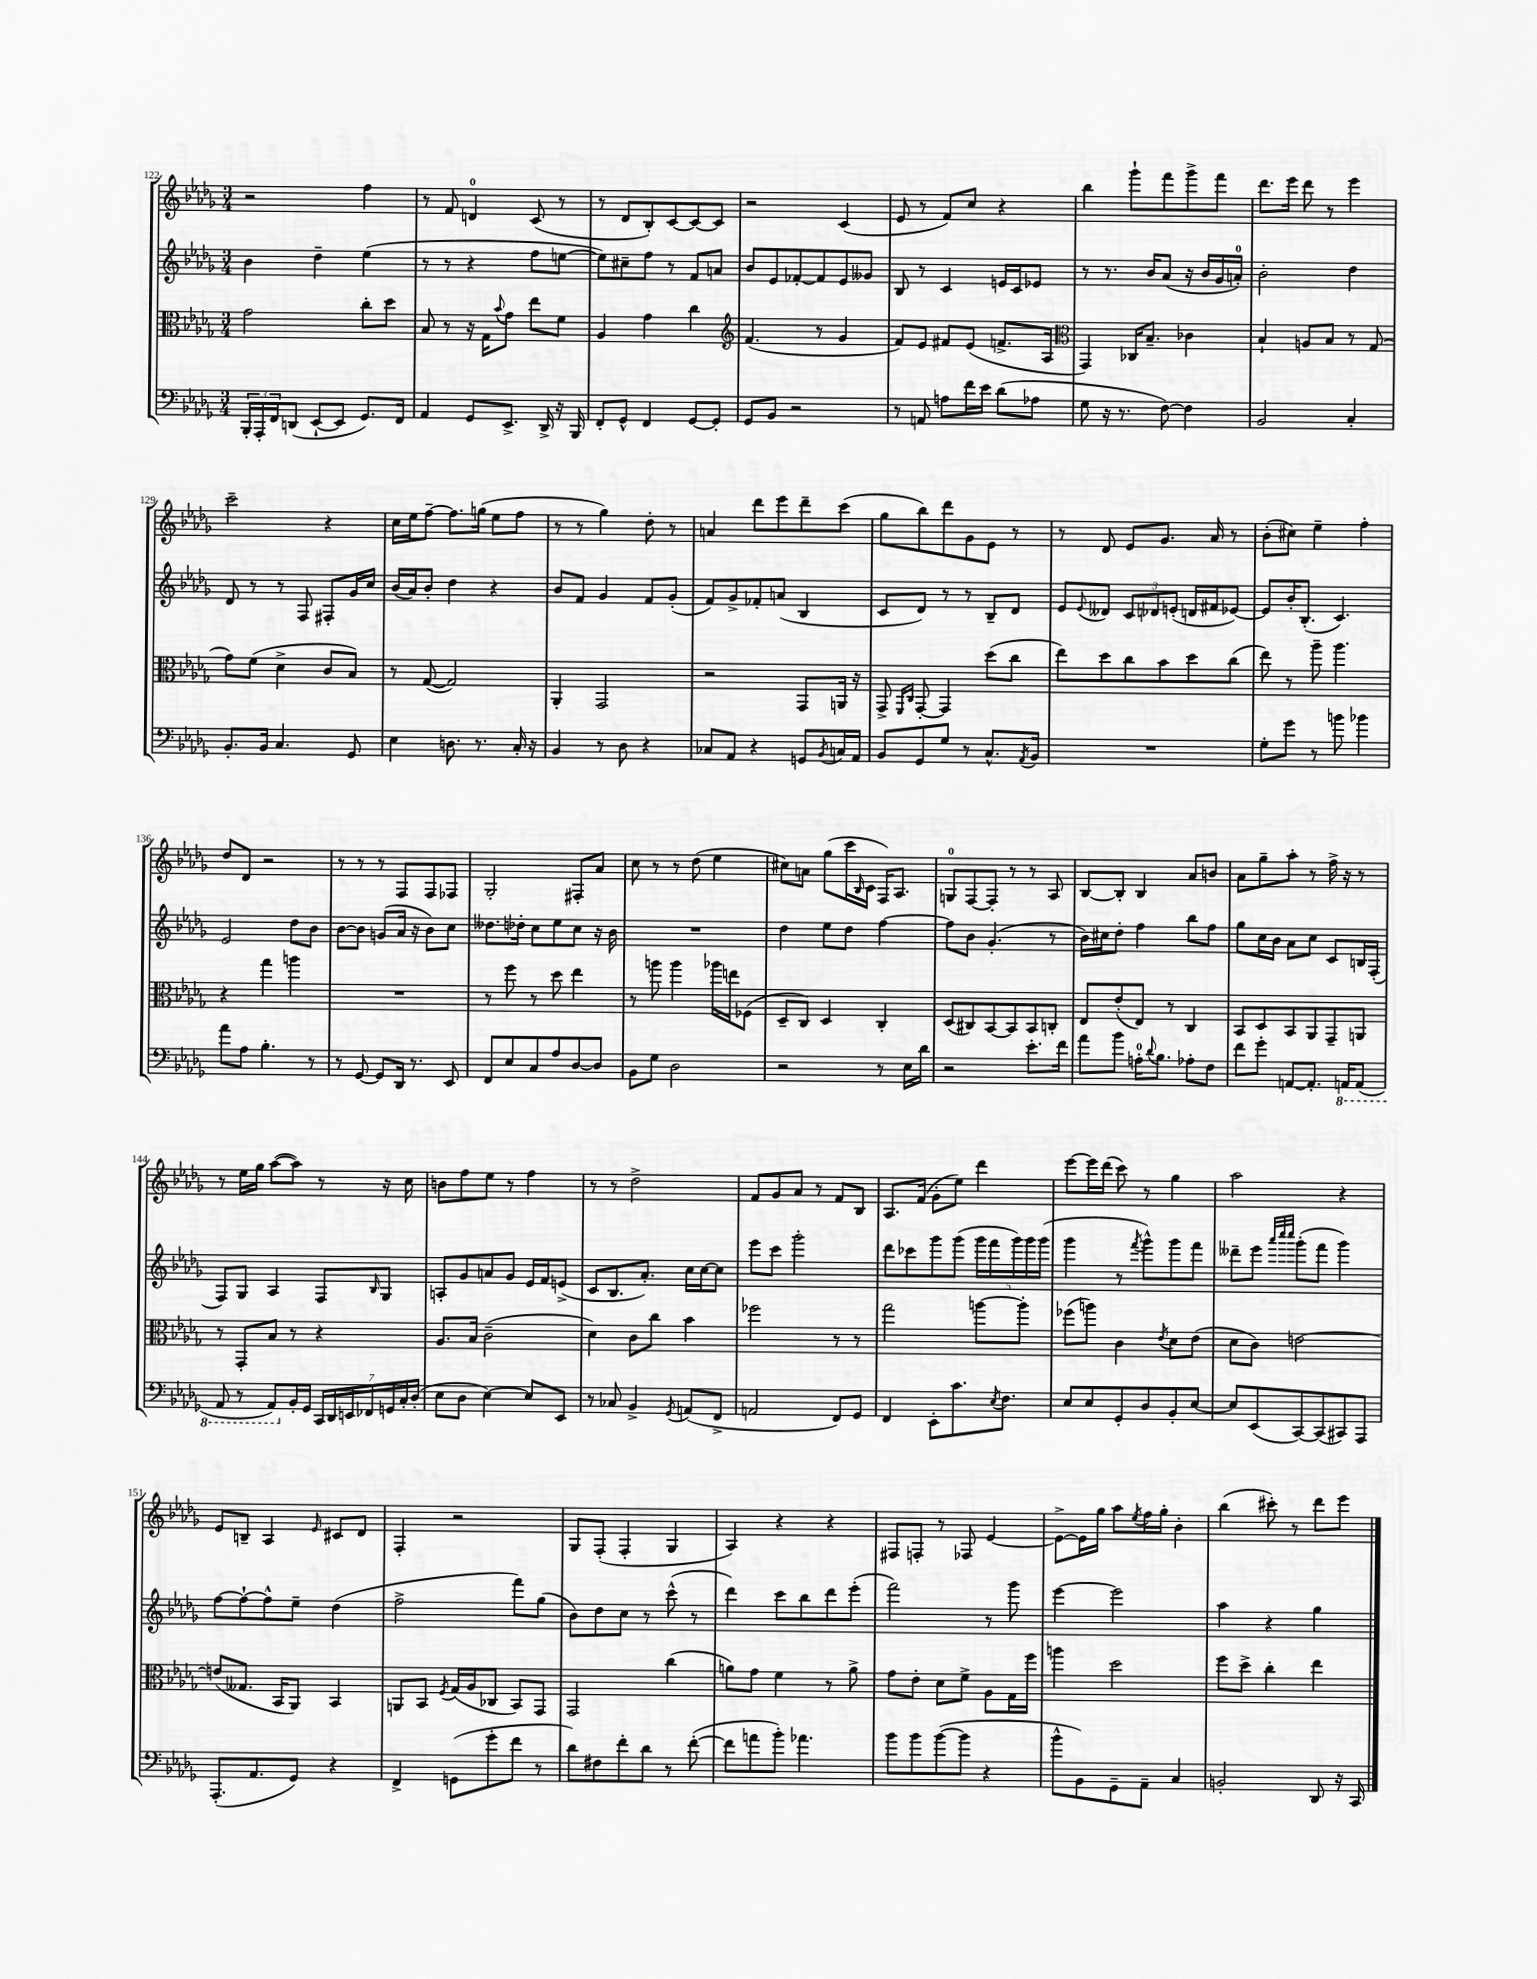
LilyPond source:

<<
\new StaffGroup <<
\new Staff = "s0" {
    \clef treble \key des \major \numericTimeSignature \time 3/4
    r2 f''4 |
    r8 f'8 d'4-0 c'8( r8 |
    r8 des'8 bes8-.) c'8~ c'8~ c'8 |
    r2 c'4( |
    ees'8 r8 f'8) c''8 r4 |
    bes''4 ges'''8-! f'''8 ges'''8-> f'''8 |
    des'''8. ees'''16 des'''8 r8 ees'''4 |
    c'''2-- r4 |
    c''16 ees''16 f''8~-- f''8. g''16( ees''8 f''8 |
    r8 r8 ges''4) des''8-. r8 |
    a'4 des'''8 ees'''8 des'''8-- c'''8( |
    ges''8 bes''8) des'''8 ges'8 ees'8 r8 |
    r8 des'8 ees'8 ges'8. aes'16 r8 |
    bes'8-.( cis''8) ees''4-- f''4-. |
    des''8 des'8 r2 |
    r8 r8 r8 f8 f8 fes8 |
    ges2-. fis8-. aes'8 |
    c''8 r8 r8 des''8( ees''4 |
    cis''8) a'8 ges''8( c'''16 \grace { bes16 } c'16 f16) aes8. |
    g8-0 f8~ f8-. r8 r8 aes8 |
    bes8~ bes8-. bes4 aes'8 b'8 |
    aes'8 ges''8-- aes''8-. r8 f''16-> r16 r8 |
    r8 ees''16 ges''16 aes''8~( aes''8) r8 r16 c''16 |
    b'8 f''8 ees''8 r8 f''4 |
    r8 r8 des''2-> |
    f'8 ges'8 aes'8 r8 f'8 bes8 |
    aes8. f'16( ges'8-. ees''8) des'''4 |
    ees'''8~ ees'''16 des'''16( c'''8) r8 ges''4 |
    aes''2 r4 |
    ees'8 b8-- aes4 \grace { ees'16 } cis'8 des'8 |
    f4-. r2 |
    ges8 f8-.( f4-. ges4 |
    aes4) r4 r4 |
    fis8 f8-. r8 fes8 ees'4~ |
    ees'8~-> ees'16 ges''16 aes''8 \acciaccatura { ees''8 } f''16 ges''16-. bes'4-. |
    bes''4( cis'''8-.) r8 des'''8 ees'''8 \bar "|." |
}
\new Staff = "s1" {
    \clef treble \key des \major \numericTimeSignature \time 3/4
    bes'4 des''4-- ees''4( |
    r8 r8 r4 f''8 e''8~ |
    e''8) cis''8-- f''8 r8 f'8 a'8 |
    bes'8 ees'8 fes'8~-. fes'8 ees'8 geses'8 |
    bes8 r8 c'4 e'16 c'16 ees'8 |
    r8 r8. bes'16 aes'8( r16 bes'16 ges'16 a'16-0-.) |
    bes'2-. des''4 |
    des'8 r8 r8 f8 fis8-. ges'16 c''16 |
    bes'16( aes'16) bes'8-. des''4 r4 |
    bes'8 f'8 ges'4 f'8 ges'8-.( |
    f'8) ges'8-> fes'8-. a'8( bes4 |
    c'8 des'8) r8 r8 bes8-- des'8 |
    ees'8 \appoggiatura { ees'8 } deses'8 \tuplet 3/2 { c'8 des'8 e'8-.( } d'16 fis'16 ees'8~) |
    ees'8 bes'16-. bes8.-.( c'4.) |
    ees'2 des''8 bes'8 |
    bes'8~ bes'8 g'8( aes'16 r16 bes'8) c''8 |
    deses''8. des''16-. c''8 ees''8 c''8 r16 bes'16 |
    R2. |
    des''4 ees''8 des''8 f''4~ |
    f''8 bes'8 ges'4.-.( r8 |
    bes'16) cis''16 des''8-. f''4 bes''8 f''8 |
    ges''8 c''16 bes'16 aes'8 c''8 c'8 b16 f16-.( |
    f8) ges8 aes4 f8 \grace { bes16 } ges8 |
    a8-. ges'8 a'8 ges'8 ees'16 f'16 e'8->( |
    c'8 bes8. aes'8.-.) c''16 c''16~ c''8 |
    ees'''8 c'''8 ges'''2-. |
    des'''8 ces'''8 ges'''8 ges'''8( \tuplet 5/4 { ges'''16 f'''16 ges'''16) ges'''16 ges'''16( } |
    ges'''4 r8 \acciaccatura { f'''8 } ges'''8-^) ges'''8 f'''8 |
    deses'''8-- ees'''8 \grace { aes'''32 c''''32 c''''32 } ges'''8-.( f'''8 ges'''4) |
    f''8~ f''8~-! f''8-^ ees''8-- des''4( |
    f''2-> f'''8) ges''8( |
    bes'8) des''8 c''8 r8 c'''8-^( r8 |
    des'''4) c'''8 bes''8 des'''8 ees'''8-.( |
    f'''2) r8 ges'''8 |
    ees'''4~ ees'''2 |
    aes''4 r4 ges''4 \bar "|." |
}
\new Staff = "s2" {
    \clef alto \key des \major \numericTimeSignature \time 3/4
    ges'2 c''8-. des''8 |
    bes8 r8 r16 ges16 \appoggiatura { bes'8 } ges'8 ees''8 f'8 |
    aes4 ges'4 c''4 |
    \clef treble f'4.( r8 ges'4 |
    f'8) ees'8 fis'8 ees'8( f'8.-> aes16 |
    \clef alto ges,4) ces16 bes8.-- ces'4 |
    bes4-! a8 bes8 r8 ges8( |
    ges'8) f'8( des'4-> c'8 bes8) |
    r8 ges8~( ges2) |
    aes,4-. ges,2 |
    r2 ges,8 a,16 r16 |
    ges,8-> \grace { f,16 c16 } ges,8~-. ges,4 des''8( c''8 |
    ees''8) des''8 c''8 bes'8 des''8 c''8( |
    ees''8) r8 aes''8-- aes''4. |
    r4 ges''4 a''4 |
    R2. |
    r8 f''8 r8 des''8 ees''4 |
    r8 a''8 a''4 aes''16 e''16 fes8( |
    des8-- c8) des4 c4-. |
    des8( cis8) bes,8~ bes,8 bes,8 c8-. |
    ees8 ees'8-.( ees8) r8 c4 |
    bes,8 des8 bes,8 aes,8 ges,8-- a,8 |
    r8 ges,8-. bes8 r8 r4 |
    aes8. bes16 c'2--( |
    des'4) c'8 c''8 bes'4 |
    fes''2 r8 r8 |
    ges''2 a''8~ a''8-. |
    fes''8( a''8) c'4 \acciaccatura { ees'8 } des'8 ees'8( |
    des'8 c'8) e'2~ |
    e'8( geses8. bes,16 aes,8) bes,4 |
    a,8 bes,8 \acciaccatura { f8 } ges16( aes16 ces8 bes,8) ges,8 |
    ges,2 c''4( |
    a'8) ges'8 f'4 r8 a'8-> |
    ges'8 ees'8-. des'8 f'8-> aes8 ges16 f''16 |
    a''4 des''2 |
    f''8 des''8-> c''4-. ees''4 \bar "|." |
}
\new Staff = "s3" {
    \clef bass \key des \major \numericTimeSignature \time 3/4
    \tuplet 3/2 { bes,,16-. aes,,16-. f,16 } d,8( ees,8~-! ees,8 ges,8.) f,16 |
    aes,4 ges,8 ees,8.-> des,16-> r16 bes,,16 |
    f,8-. ges,8-^ f,4 ges,8~ ges,8-. |
    ges,8 bes,8 r2 |
    r8 a,8 a8 f'16 ees'16 des'8( aes8 |
    ges8 r16 r8. f8~) f4 |
    bes,2 c4-. |
    bes,8.-. bes,16 c4. ges,8 |
    ees4 d8. r8. c16-. r16 |
    bes,4 r8 des8 r4 |
    ces8 aes,8 r4 g,8 \acciaccatura { bes,8 } c16 aes,16 |
    bes,8 ges,8 ges8 r8 c8.-^ \acciaccatura { aes,8 } bes,16 |
    R2. |
    ges8-. ges'8 r8 b'8 bes'4 |
    aes'8 aes8 bes4.-. r8 |
    r8 ges,8~ ges,8 des,16 r8. ees,8 |
    f,8 ees8 c8 aes8 des8~ des8 |
    bes,8 ges8 des2 |
    r2 r8 ees16 des'16 |
    r2 ees'8.-. f'16 |
    aes'8 bes'8 a16-0-. \appoggiatura { des'8 } bes8. aes8-. f8 |
    f'8 ges'8-. a,8~ a,8.-. \ottava #-1 a,,16 a,,8( |
    aes,,8 r8 aes,,8) \ottava #0 bes,16-. ges,16 \tuplet 7/4 { c,16 des,16 e,16 fes,16 g,16 c16-. des16-.( } |
    ees8 des8 ees4~) ees8 ees,8 |
    r8 ces8 bes,4-> \acciaccatura { ges,8 } a,8( f,8-> |
    a,2 f,8) ges,8 |
    f,4 ees,8-. c'8. \acciaccatura { ees8 } f8. |
    ees8 ees8 ges,8-. des8 bes,8-. ees8~ |
    ees8 ees,8( c,8~) c,8( cis,8) aes,,8 |
    aes,,8.-.( aes,8. ges,8) r4 |
    f,4-> g,8( ges'8-. f'8 r8 |
    des'8) fis8 f'8-. des'8 r8 f'8~-.( |
    f'8 a'8 bes'8-.) aes'4. |
    bes'8 bes'8 bes'8~( bes'8 r4 |
    bes'8-^ bes,8) ges,8-- aes,8-- c4 |
    b,2-. des,8 r16 c,16 \bar "|." |
}
>>
>>
\layout { \context { \Score currentBarNumber = #122 } }
